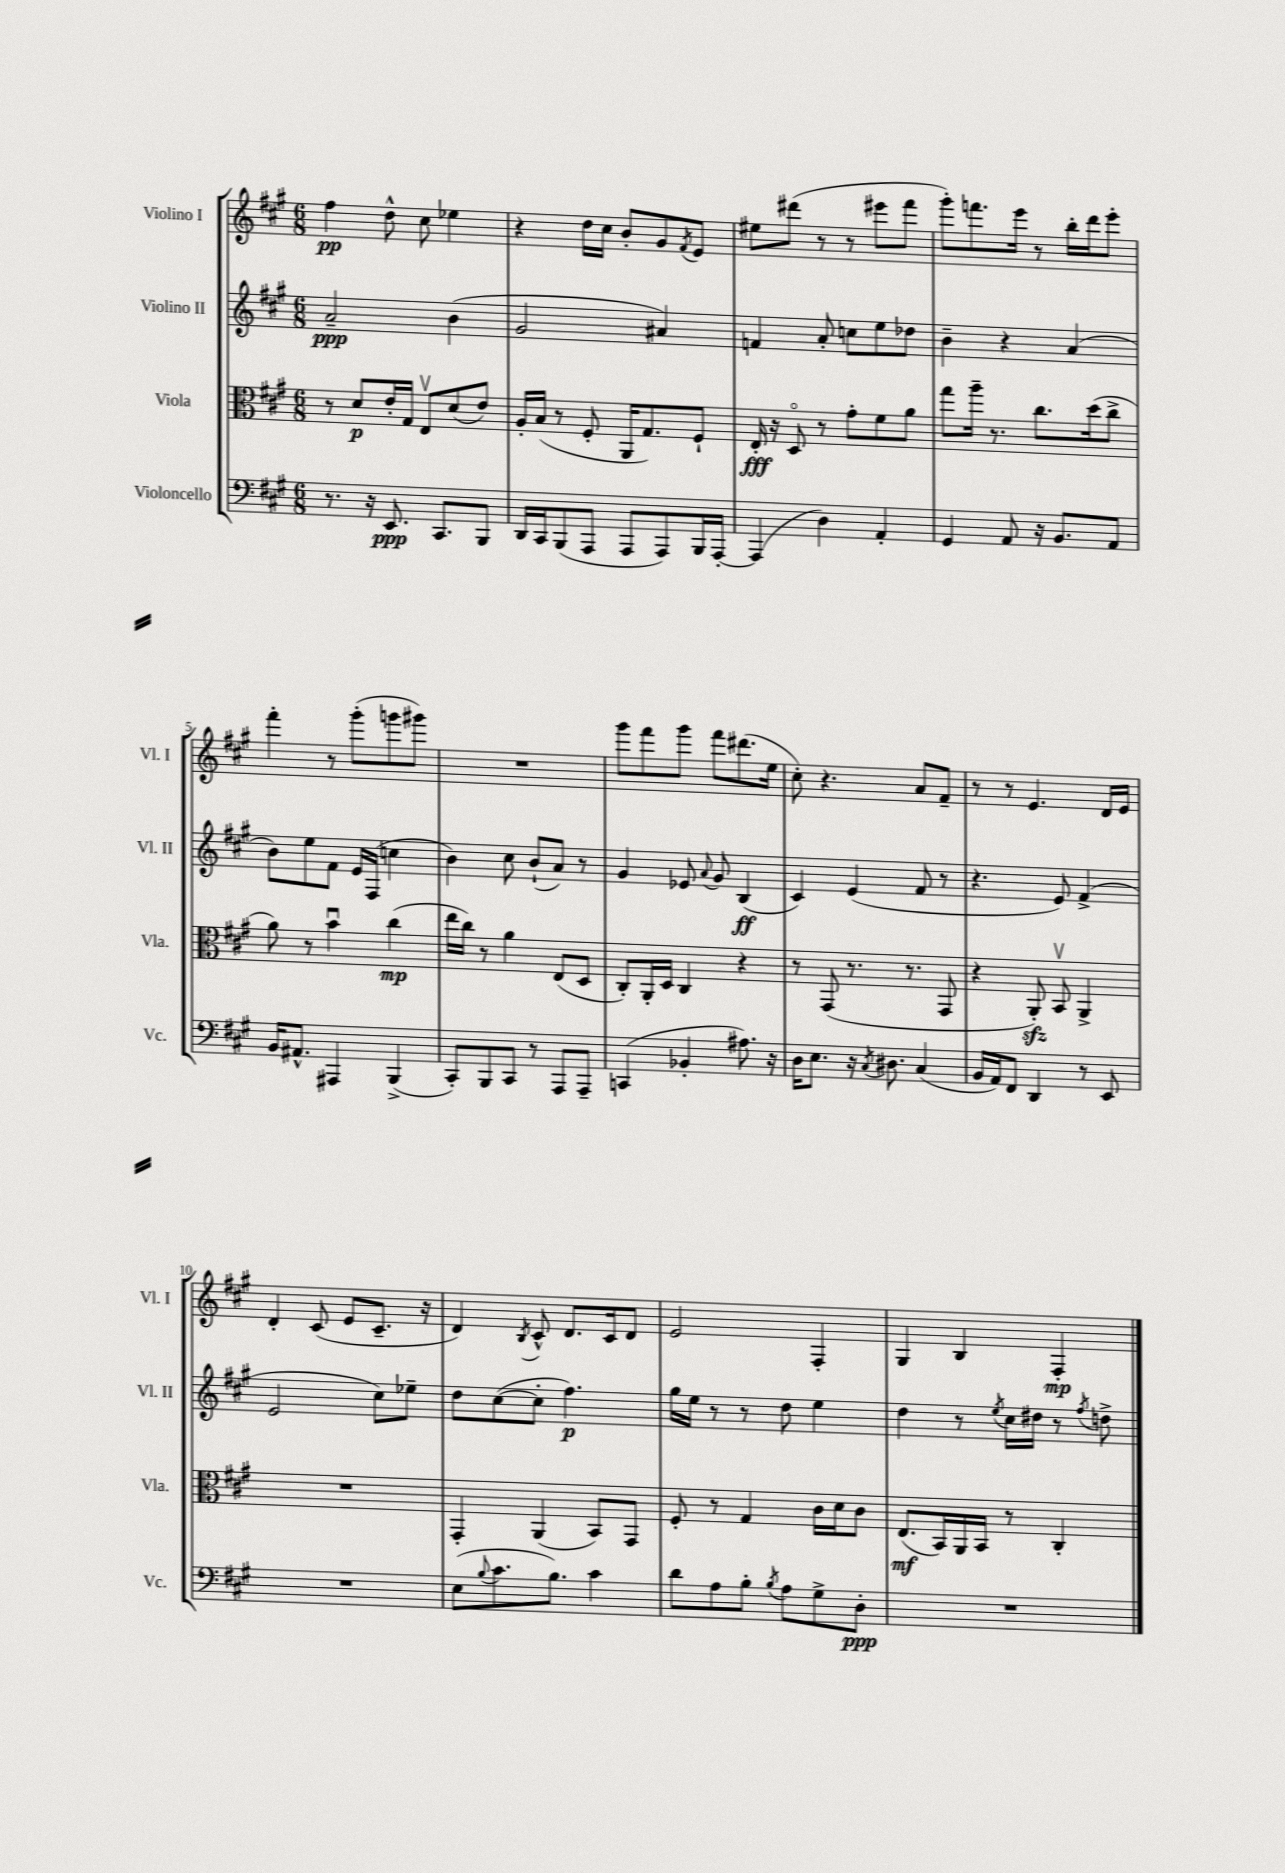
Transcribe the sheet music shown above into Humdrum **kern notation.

**kern	**kern	**kern	**kern
*staff4	*staff3	*staff2	*staff1
*clefF4	*clefC3	*clefG2	*clefG2
*k[f#c#g#]	*k[f#c#g#]	*k[f#c#g#]	*k[f#c#g#]
*M6/8	*M6/8	*M6/8	*M6/8
8.r	8r	2a~	4ff#
.	8d	.	.
16r	.	.	.
8.EE	16e'	.	8dd^^
.	16G#	.	.
.	8Ev	.	8cc#
8.CC#	.	.	.
.	(8d	(4b	4ee-
8BBB	8e)	.	.
=	=	=	=
16DD	16A'	2g#	4r
16CC#	(16B	.	.
(8BBB	8r	.	.
8AAA	8F#'	.	16dd
.	.	.	16cc#
8AAA	16AA	.	8b'
.	8.G#)	.	.
8AAA)	.	4a#)	8g#
.	.	.	8qf#
16BBB	8F#`	.	8e
[16AAA'	.	.	.
=	=	=	=
(4AAA]	16E'	4f	8ee#
.	16r	.	.
.	8Do	.	(8ddd#
4D)	8r	8a'	8r
.	8g#'	8cc	8r
4AA'	8f#	8ee	8eee#
.	8a	8dd-	8fff#
=	=	=	=
4GG#	8gg#	4b~	8ggg#')
.	16aa~	.	8.fff
.	8.r	.	.
8AA	.	4r	.
.	.	.	16eee
16r	8.cc#	.	8r
8.BB	.	.	.
.	.	(4a	16bb'
.	(16dd	.	16ddd
8AA	8cc#^	.	8eee'
=	=	=	=
16BB	8a)	8b)	4fff#'
8.AA#^^	.	.	.
.	8r	8ee	.
4AAA#	4bu	8f#	8r
.	.	16e	(8ggg#'
.	.	(16F#	.
(4BBB^	(4cc#	4cc	8ggg
.	.	.	8ggg#)
=	=	=	=
8CC#')	16ee	4b)	2.r
.	16cc#)	.	.
8BBB	8r	.	.
8CC#	4a	8cc#	.
8r	.	(8b`	.
8AAA	(8E	8a)	.
8AAA~	8D	8r	.
=	=	=	=
(4CC	8C#')	4g#	8ggg#
.	16AA'	.	8fff#
.	16D	.	.
4BB-'	4C#	8e-	8ggg#
.	.	8qqa	.
.	.	8g#	8fff#
8.A#)	4r	(4B	(8.ddd#
16r	.	.	16ee
=	=	=	=
16D	8r	4c#)	8cc#')
8.E	.	.	.
.	(8GG#	.	4.r
16r	8.r	(4e	.
8qC#	.	.	.
8.D#	.	.	.
.	8.r	.	.
(4C#	.	8f#	8a
.	8GG#	8r	8f#~
=	=	=	=
16BB	4r	4.r	8r
16AA)	.	.	.
8FF#	.	.	8r
4DD	8AA')	.	4.e
.	8BBv	8e)	.
8r	4AA^	(4f#^	.
8EE	.	.	16d
.	.	.	16e
=	=	=	=
2.r	2.r	2e	4d'
.	.	.	(8c#
.	.	.	8e
.	.	8cc#)	8.c#~
.	.	8ee-~	.
.	.	.	16r
=	=	=	=
(8E	4GG#'	8dd	4d)
8qqB	.	.	.
8.c#	.	([8cc#	.
.	.	.	8qB
.	(4AA	8cc#']	8c#^^
8.B)	.	.	.
.	.	4.ff#)	8.d
4c#	8BB)	.	.
.	.	.	16c#
.	8GG#	.	8d
=	=	=	=
8d	8F#'	16gg#	2e
.	.	16ee	.
8A	8r	8r	.
8B'	4G#	8r	.
8qB	.	.	.
8A	.	8dd	.
8G#^	16c#	4ee	4F#'
.	16d	.	.
8D'	8c#	.	.
=	=	=	=
2.r	(8.E	4dd	4G#
.	16BB)	.	.
.	16AA	8r	4B
.	16BB	.	.
.	.	8qee	.
.	8r	16cc#	.
.	.	16dd#	.
.	4C#'	8r	4F#'
.	.	8qff#	.
.	.	8dd^	.
==	==	==	==
*-	*-	*-	*-
